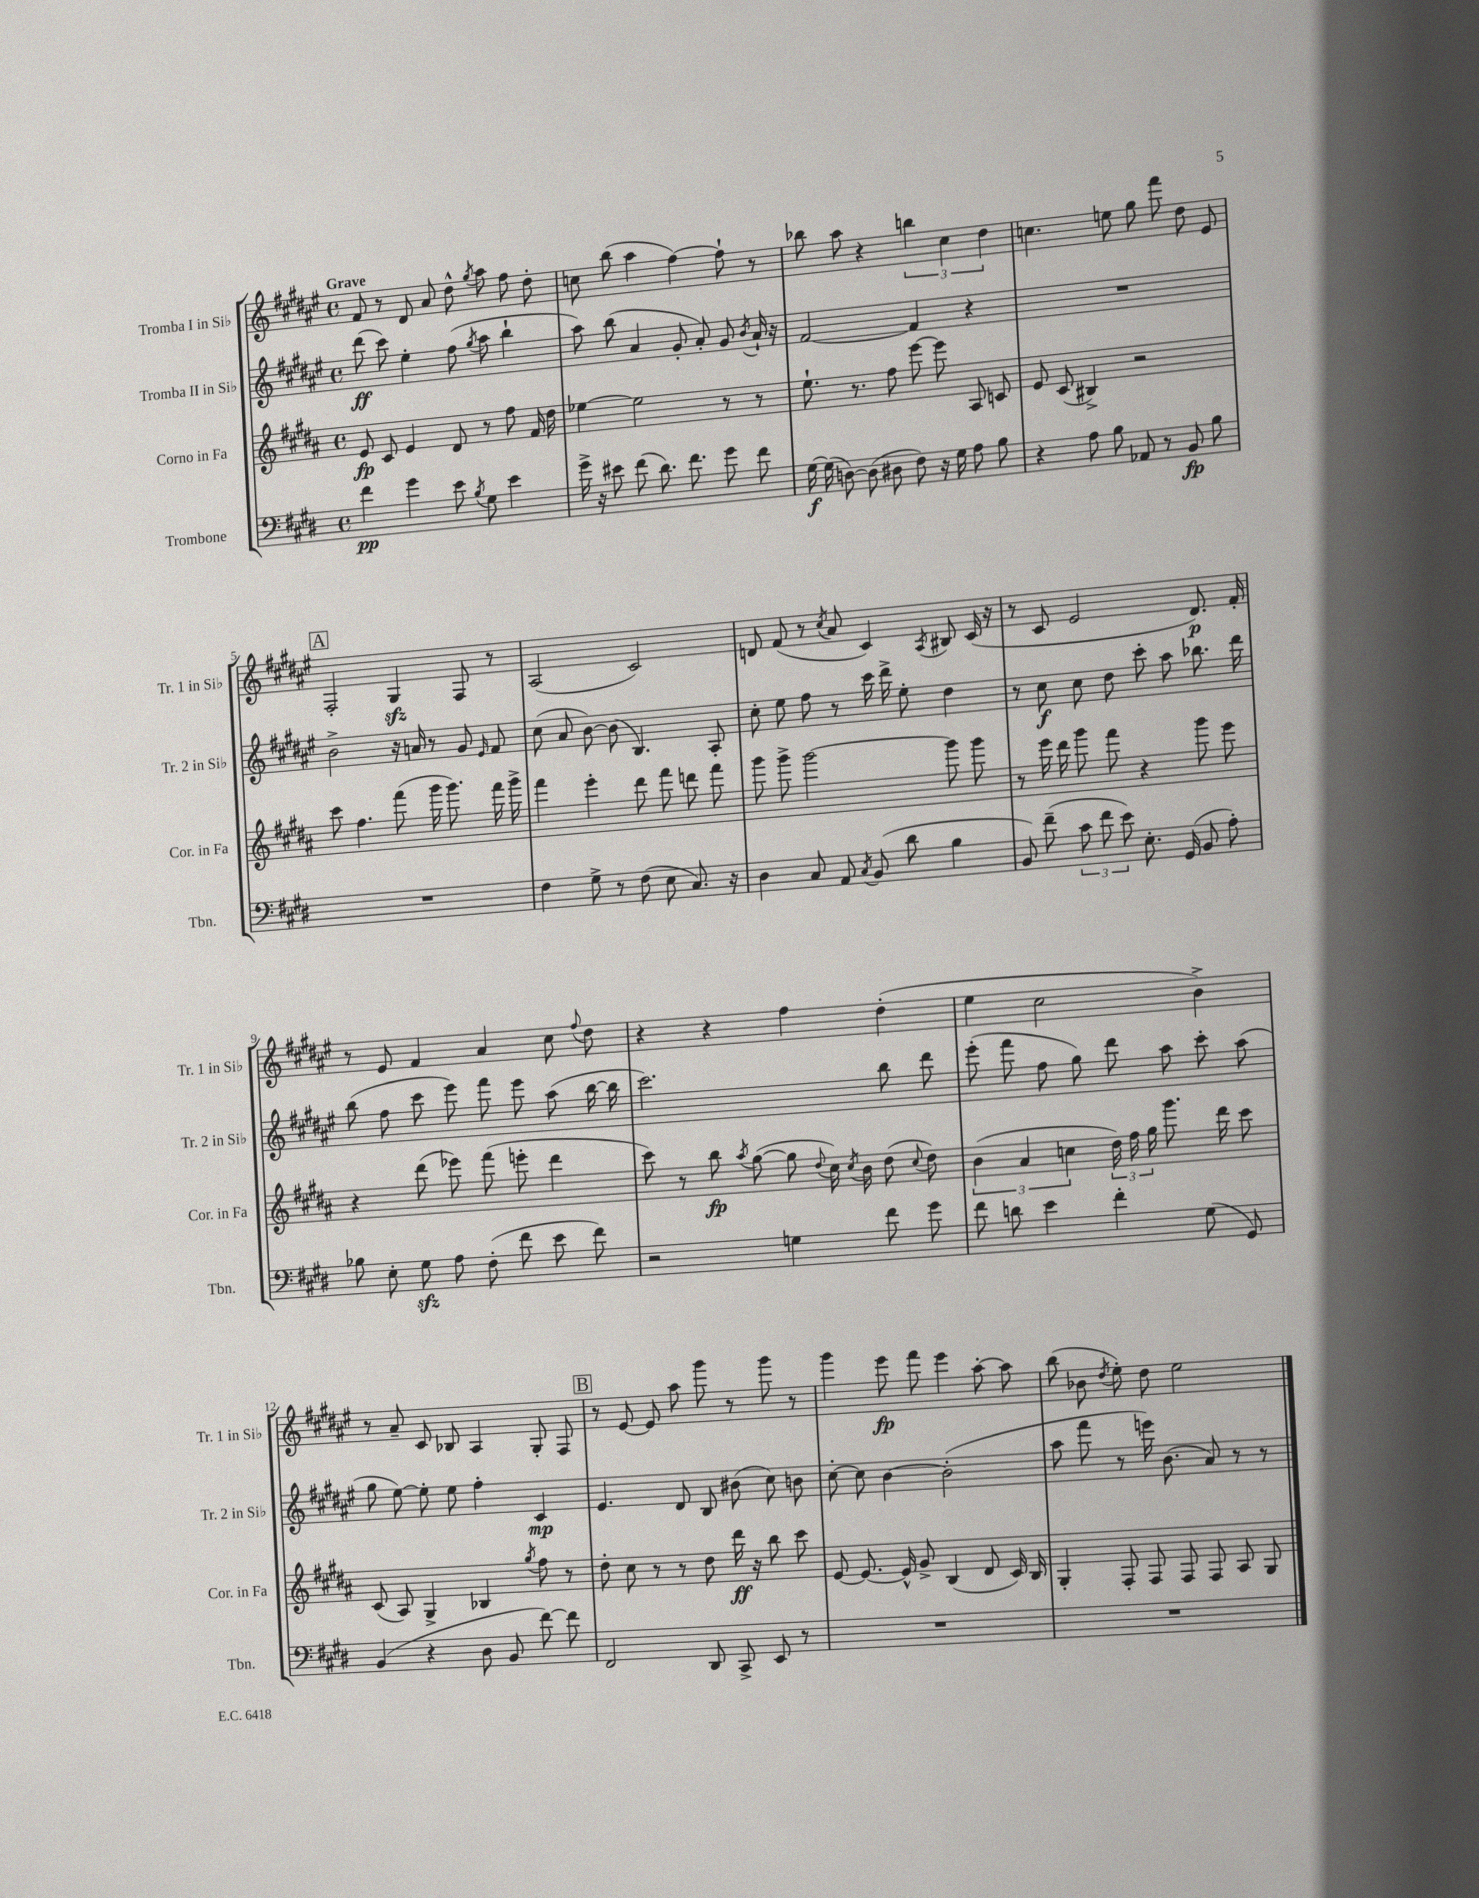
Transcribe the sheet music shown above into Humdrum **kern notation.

**kern	**kern	**kern	**kern
*staff4	*staff3	*staff2	*staff1
*clefF4	*clefG2	*clefG2	*clefG2
*k[f#c#g#d#]	*k[f#c#g#d#a#]	*k[f#c#g#d#a#e#]	*k[f#c#g#d#a#e#]
*M4/4	*M4/4	*M4/4	*M4/4
*met(c)	*met(c)	*met(c)	*met(c)
4f#	8e	(8ddd#	8f#
.	8c#	8ccc#)	8r
4g#	4e	4ee#'	8d#
.	.	.	8a#
8e	8d#	(8ff#	8dd#^^
8qB	.	8qgg#	8qgg#
8G#	8r	8aa#	8aa#
4e	8ff#	4bb`	8ff#
.	16f#	.	8dd#'
.	16dd#	.	.
=	=	=	=
16g#^	[4ee-	8aa#)	8cc
16r	.	.	.
8e#	.	(8bb	(8bb
(8f#	2ee-]	4a#	4aa#
8.d#)	.	.	.
.	.	8g#'	[4ff#)
8.f#	.	.	.
.	.	8a#')	.
8g#	8r	8g#	8ff#`]
.	.	8qb	.
8f#	8r	16a#`	8r
.	.	16r	.
=	=	=	=
[16G#	8.ee`	[2f#	8bb-
(16G#]	.	.	.
[8D)	.	.	8aa#
.	8.r	.	.
(8D]	.	.	4r
8D#	8ff#	.	.
8F#)	[8eee	4f#]	6bb
16r	8eee]	.	.
.	.	.	6cc#
16G#	.	.	.
8A	8A#	4r	.
.	.	.	6dd#
8B	8c	.	.
=	=	=	=
4r	8e	1r	4.cc
.	(8c#	.	.
8A	4B#^)	.	.
8B	.	.	8ee
8AA-	2r	.	8gg#
8r	.	.	8fff#
8BB	.	.	8dd#
8B	.	.	8e#
=	=	=	=
1r	8ccc#	2b^	2F#'
.	4.ff#	.	.
.	(8fff#	16r	4G#
.	.	16a	.
.	16ggg#	8r	.
.	8.ggg#)	.	.
.	.	8g#	8F#
.	.	16qqe#	.
.	16fff#	8f#	8r
.	16ggg#^	.	.
=	=	=	=
4F#	4fff#	(8cc#	(2A#
.	.	8a#	.
8G#^	4eee'	[8b)	.
8r	.	(8b]	.
(8F#	8ddd#	4.B)	2c#)
8E	8fff#	.	.
8.C#)	8ddd	.	.
.	8fff#	8A#'	.
16r	.	.	.
=	=	=	=
4D#	8ggg#	8cc#'	8d
.	8ggg#^	8ee#	(8f#
8C#	[2ggg#	8ff#	8r
.	.	.	8qcc#
8AA	.	8r	8a#
8qC#	.	.	.
(8BB	.	16ccc#	4c#)
.	.	16ddd#^	.
8d#	.	8ee#'	.
.	.	.	8qA#
4B	8ggg#]	4dd#	8B#
.	8ggg#	.	(16c#
.	.	.	16r
=	=	=	=
8BB)	8r	8r	8r
(8f#~	16eee	8cc#	8c#
.	16ddd#	.	.
12c#	8ggg#	8cc#	2e#
12f#	.	.	.
.	8fff#	8dd#	.
12e)	.	.	.
8.E'	4r	8ccc#'	.
.	.	8aa#	.
(16GG#	.	.	.
8BB	8ggg#	8.bb-	8.d#)
8A')	8eee	.	.
.	.	16ddd#	16f#'
=	=	=	=
8B-	4r	(8bb	8r
8E'	.	8ff#	8e#
8G#	(8ddd#	8ccc#	4f#
8A	8eee-)	8eee#)	.
(8F#'	(8fff#	8fff#	4a#
8f#	8eee'	8eee#	.
8e	4ddd#	(8aa#	8cc#
.	.	.	8qqff#
8f#)	.	[16bb	8dd#
.	.	16bb]	.
=	=	=	=
2r	8ccc#)	2.ccc#)	4r
.	8r	.	.
.	8bb	.	4r
.	8qaa#	.	.
.	([8gg#	.	.
4G	8gg#]	.	4ff#
.	8qqdd#	.	.
.	16cc#)	.	.
.	8qcc#	.	.
.	16b	.	.
8f#	(8dd#	8bb	(4dd#'
.	8qqcc#	.	.
8g#	8dd#)	8ddd#	.
=	=	=	=
8f#	(6b	(8eee#'	4ee#
8d	.	8fff#	.
.	6a#	.	.
4e	.	8ff#	2cc#
.	6cc	.	.
.	.	8gg#)	.
4f#'	24dd#)	8ddd#	.
.	24ff#	.	.
.	24gg#	.	.
.	8.ggg#	8aa#	.
(8G#	.	8ccc#'	4b^)
.	16ddd#	.	.
8GG#)	8ccc#	(8aa#	.
=	=	=	=
(4BB	(8c#	8gg#	8r
.	8A#)	[8ee#)	8a#~
4r	4G#^	8ee#']	8c#
.	.	8ee#	8B-
8D#	4B-	4ff#'	4A#
8BB	.	.	.
.	8qgg#	.	.
[8f#)	8ff#	4c#	8G#'
8f#]	8r	.	8F#
=	=	=	=
2FF#	8dd#'	4.e#	8r
.	8cc#	.	[8e#
.	8r	.	8e#]
.	8r	8d#	8aa#
8DD#	8dd#	8B	8ggg#
8CC#^	16ddd#	(8b#	8r
.	16r	.	.
8EE	8bb	8cc#)	8ggg#
8r	8ccc#	8b	8r
=	=	=	=
1r	[8e	[8cc#'	4ggg#
.	8.e_	8cc#]	.
.	.	[4b	8eee#
.	16e^^]	.	.
.	8g#^	.	8fff#
.	(4B	(2b']	4eee#
.	8d#	.	[8aa#'
.	16c#)	.	8aa#]
.	16B	.	.
=	=	=	=
1r	4G#'	8aa#	(8bb
.	.	8fff#	8b-
.	.	.	8qdd#
.	8F#'	8r	8ee#')
.	8F#	16eee)	8dd#
.	.	(8.b	.
.	8F#	.	2ee#
.	8F#	8a#)	.
.	8A#	8r	.
.	8G#	8r	.
==	==	==	==
*-	*-	*-	*-
